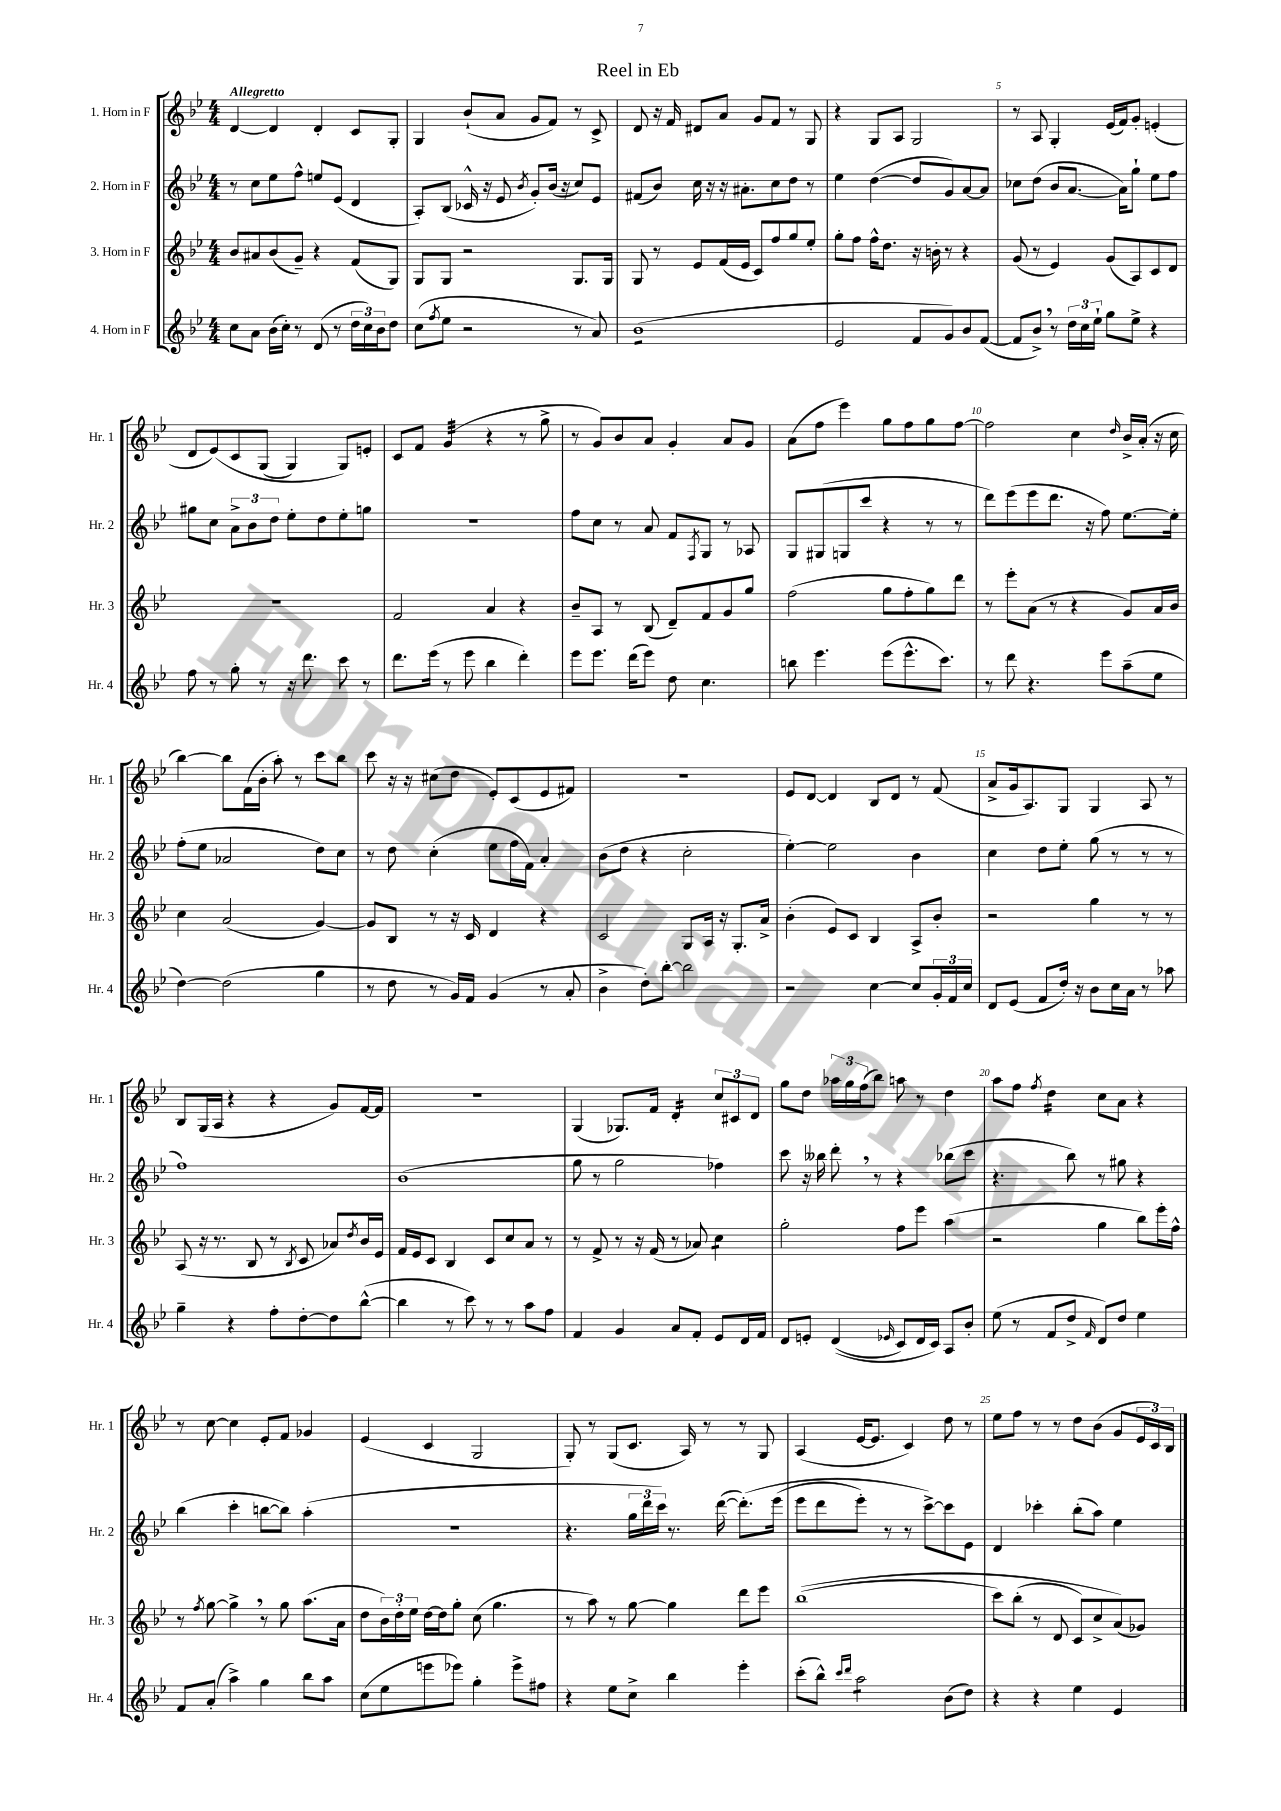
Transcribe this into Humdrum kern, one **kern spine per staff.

**kern	**kern	**kern	**kern
*staff4	*staff3	*staff2	*staff1
*clefG2	*clefG2	*clefG2	*clefG2
*k[b-e-]	*k[b-e-]	*k[b-e-]	*k[b-e-]
*M4/4	*M4/4	*M4/4	*M4/4
8cc	8b-	8r	[4d
8a	8a#	8cc	.
(16b-	(8b-	8ee-	4d]
16cc')	.	.	.
8r	8g~)	8ff^^	.
(8d	4r	8ee	4d'
8r	.	(8e-	.
24dd	(8f	4d	8c
24cc)	.	.	.
24b-	.	.	.
8dd	8G)	.	8G'
=	=	=	=
(8cc	8G	8A')	4G
8qff	.	.	.
8ee-	8G	(8B-	.
2r	2r	16c-^^	(8b-`
.	.	16r	.
.	.	8e-	8a
.	.	8qb-	.
.	.	8g')	8g
.	.	(16b-	8f)
.	.	16r	.
8r	8.G	8cc)	8r
8a)	.	8e-	8c^
.	16G	.	.
=	=	=	=
(1b-	8G	(8f#	8d
.	8r	8b-)	16r
.	.	.	16f
.	8e-	16cc	8d#
.	.	16r	.
.	(16f	16r	8a
.	16e-	8.a#'	.
.	8c)	.	8g
.	8ff	8cc	8f
.	8gg	8dd	8r
.	8ee-'	8r	8G
=	=	=	=
2e-	8gg'	4ee-	4r
.	8ff	.	.
.	16ff^^	([4dd	8G
.	8.dd	.	.
.	.	.	8A
8f	16r	8dd]	2G
.	16b'	.	.
8g)	8r	8g)	.
8b-	4r	[8a	.
([8f	.	8a]	.
=	=	=	=
8f]	(8g	8cc-	8r
8b-^)	8r	(8dd	8A
8r	4e-)	8b-	4G'
24dd	.	[8.a	.
24cc	.	.	.
24ee-`	.	.	.
8gg	(8g	.	(16e-
.	.	16a])	16f)
8ee-^	8A)	8gg`	8g'
4r	8c	8ee-	(4e'
.	8d	8ff	.
=	=	=	=
8ff	1r	8gg#	8d
8r	.	8cc	&(8e-)
8gg'	.	12a^	8c
.	.	12b-	.
8r	.	.	(8G
.	.	12dd	.
16r	.	8ee-'	4G)
8.ddd	.	.	.
.	.	8dd	.
8ccc	.	8ee-'	8G&)
8r	.	8gg	8e'
=	=	=	=
8.ddd	2f	1r	8c
.	.	.	8f
(16eee-	.	.	.
8r	.	.	(4g
8eee-	.	.	.
4bb-	4a	.	4r
4ddd')	4r	.	8r
.	.	.	8gg^
=	=	=	=
8eee-	8b-~	8ff	8r
8.eee-	8A	8cc	8g)
.	8r	8r	8b-
(16ddd	.	.	.
8eee-)	(8B-	8a	8a
8dd	8d~)	8f	4g'
.	.	8qF	.
4.cc	8f	8G	.
.	8g	8r	8a
.	8gg	8A-	8g
=	=	=	=
8bb	(2ff	8G	(8a
4.eee-	.	(8G#	8ff
.	.	8G	4eee-)
.	.	8ccc	.
(8eee-	8gg	4r	8gg
8.eee-^^	8ff'	.	8ff
.	8gg)	8r	8gg
8.ccc)	.	.	.
.	8ddd	8r	[8ff
=	=	=	=
8r	8r	8ddd)	2ff]
8ddd	8eee-'	(8eee-	.
4.r	(8a	8eee-	.
.	8r	8.ddd	.
.	4r	.	4cc
.	.	16r	.
8eee-	.	8ff)	.
.	.	.	16qqdd
(8aa~	8g)	[8.ee-	16b-^
.	.	.	(16a'
8ee-	16a	.	16r
.	16b-	16ee-']	16cc
=	=	=	=
[4dd)	4cc	(8ff'	[4bb-)
.	.	8ee-	.
(2dd]	(2a	2a-	8bb-]
.	.	.	(16f
.	.	.	16b-'
.	.	.	8aa')
.	.	.	8r
4gg	[4g)	8dd)	8ccc
.	.	8cc	8bb-
=	=	=	=
8r	8g]	8r	8ccc
8dd	8B-	8dd	16r
.	.	.	16r
8r	8r	(4cc'	(8cc#
16g)	16r	.	8dd
16f	16c	.	.
(4g	4d	8ee-	8e-')
.	.	16ff	(8c
.	.	16f)	.
8r	4r	4a'	8e-
8a'	.	.	8f#)
=	=	=	=
4b-^	2c	(8b-	1r
.	.	8dd	.
8dd')	.	4r	.
[8bb-'	.	.	.
2bb-]	8G	2cc'	.
.	16A	.	.
.	16r	.	.
.	8.G'	.	.
.	16a^	.	.
=	=	=	=
2r	(4b-'	[4ee-')	8e-
.	.	.	[8d
.	8e-)	2ee-]	4d]
.	8c	.	.
[4cc	4B-	.	8B-
.	.	.	8d
8cc]	8A^	4b-	8r
24g'	8b-'	.	(8f
24f	.	.	.
24cc	.	.	.
=	=	=	=
8d	2r	4cc	8a^
(8e-	.	.	16g
.	.	.	8.A)
8f	.	8dd	.
16dd')	.	8ee-'	8G
16r	.	.	.
8b-	4gg	(8gg	4G
16cc	.	8r	.
16a	.	.	.
8r	8r	8r	8A
8aa-	8r	8r	8r
=	=	=	=
4gg~	(8A	1ff)	8B-
.	16r	.	(16G
.	8.r	.	16A
4r	.	.	4r
.	8B-	.	.
8ff'	8r	.	4r
.	8qB-	.	.
[8dd'	8c	.	.
8dd]	8a-)	.	8g)
.	8qdd	.	.
([8bb-^^	16b-	.	[16f
.	16e-	.	16f]
=	=	=	=
4bb-]	16f	(1b-	1r
.	16e-	.	.
.	8c	.	.
8r	4B-	.	.
8ccc)	.	.	.
8r	8c	.	.
8r	8cc	.	.
8aa	8a	.	.
8ff	8r	.	.
=	=	=	=
4f	8r	8gg	(4G
.	8f^	8r	.
4g	8r	2gg	8.G-)
.	16r	.	.
.	(16f	.	16f
8a	8r	.	4d'
8f'	8a-)	.	.
8e-	4cc	4ff-)	12cc
.	.	.	12c#
16d	.	.	.
.	.	.	12d
16f	.	.	.
=	=	=	=
8d	2gg'	8ccc	8gg
8e'	.	16r	8dd
.	.	16bb--	.
&((4d	.	8ddd'	24aa-
.	.	.	24gg
.	.	.	(24ff
.	.	8r	8bb-)
16qqe-	.	.	.
8c)	8ff	4r	8aa
16d	8eee-	.	8r
16c&)	.	.	.
8A	(4aa	(8bb-	4dd
8b-'	.	8ccc	.
=	=	=	=
(8ee-	2r	4.r	8aa
8r	.	.	8ff
.	.	.	8qff
8f	.	.	4dd
8dd^	.	8bb-)	.
16qqf	.	.	.
8d)	4gg	8r	8cc
8dd	.	8gg#	8a
4ee-	8bb-)	4r	4r
.	16eee-'	.	.
.	16ff^^	.	.
=	=	=	=
8f	8r	(4bb-	8r
.	8qff	.	.
(8a'	[8gg	.	[8cc
4aa^)	4gg^]	4ccc'	4cc]
4gg	8r	[8bb	8e-'
.	8gg	8bb])	8f
8bb-	(8.aa	(4aa'	4g-
8aa	.	.	.
.	16a	.	.
=	=	=	=
(8cc	8dd	1r	(4e-
8ee-	24b-)	.	.
.	24dd'	.	.
.	24ee-	.	.
8eee	[16dd	.	4c
.	16dd]	.	.
8eee-)	8gg'	.	.
4gg'	(8cc	.	2G
.	4.gg	.	.
8eee-^	.	.	.
8ff#	.	.	.
=	=	=	=
4r	8r	4.r	8G')
.	8aa)	.	8r
8ee-	8r	.	(8G
8cc^	[8gg	24gg	8.c
.	.	24ddd	.
.	.	24ccc)	.
4bb-	4gg]	8.r	.
.	.	.	16A)
.	.	.	8r
.	.	([16ddd	.
4eee-'	8ddd	&(8.ddd'])	8r
.	8eee-	.	8G
.	.	(16eee-	.
=	=	=	=
(8ccc'	&((1bb-	8eee-	(4A
8bb-^^)	.	8ddd	.
16qqccc	.	.	.
16qqddd	.	.	.
2aa	.	8eee-')	[16e-
.	.	.	8.e-]
.	.	8r	.
.	.	8r	4c)
.	.	[8ccc^&)	.
(8b-	.	8ccc]	8dd
8dd)	.	8e-	8r
=	=	=	=
4r	8ccc)	4d	8ee-
.	(8bb-'	.	8ff
4r	8r	4ccc-'	8r
.	8d	.	8r
4ee-	8c)	(8bb-'	8dd
.	8cc^	8aa)	(8b-
4e-	(8a&)	4ee-	8g
.	8g-)	.	24e-
.	.	.	24c)
.	.	.	24B-
==	==	==	==
*-	*-	*-	*-
